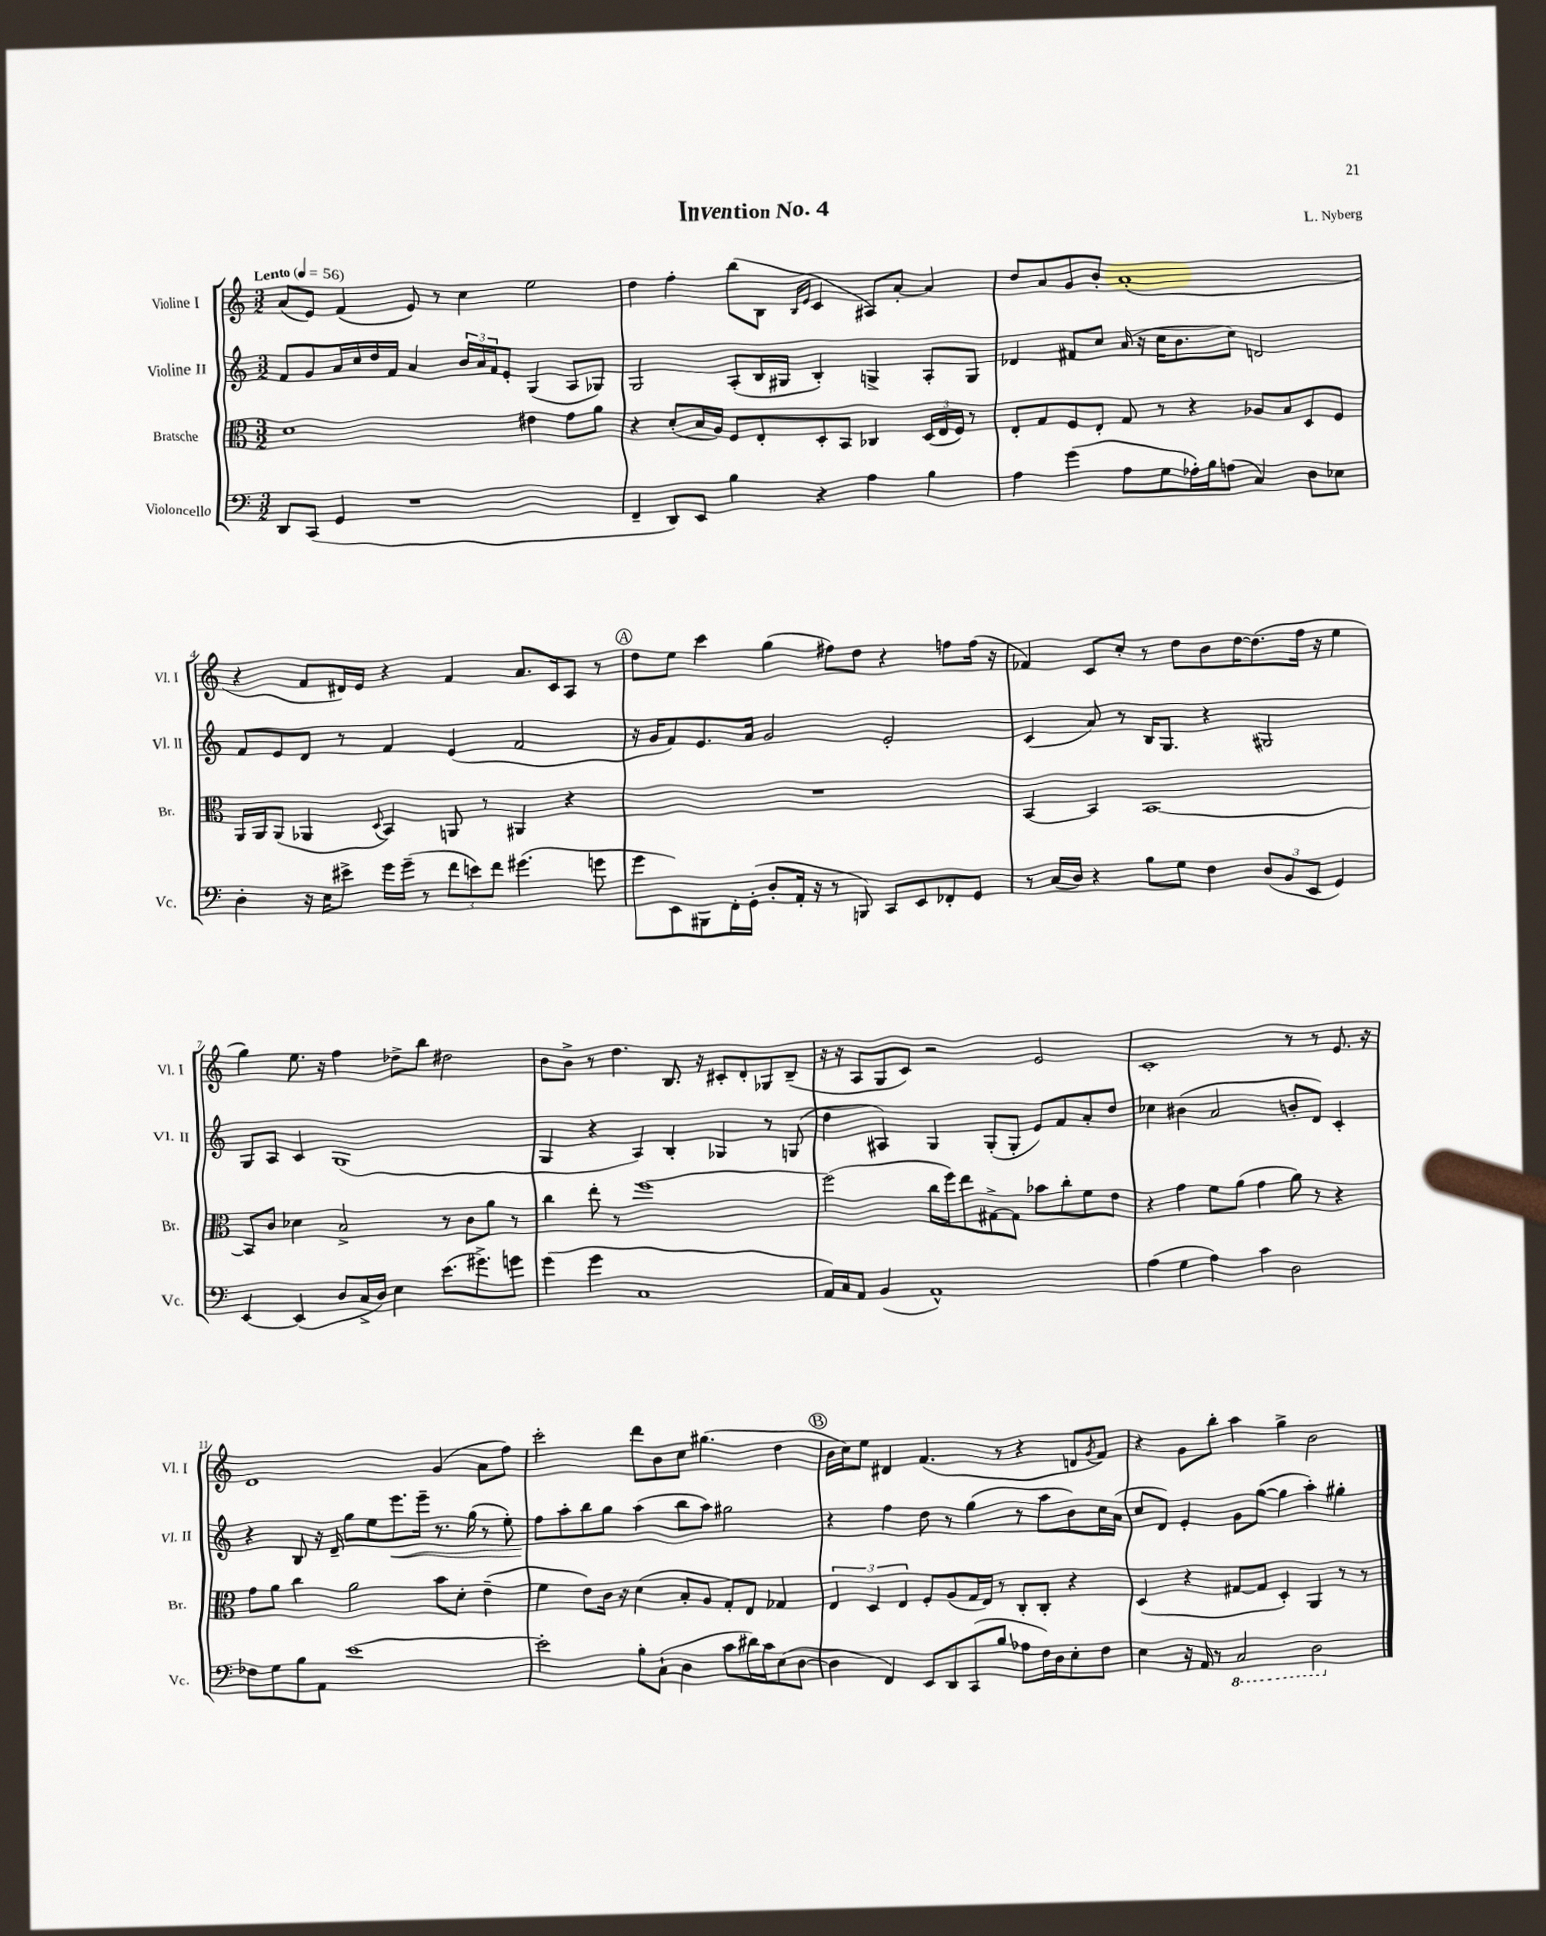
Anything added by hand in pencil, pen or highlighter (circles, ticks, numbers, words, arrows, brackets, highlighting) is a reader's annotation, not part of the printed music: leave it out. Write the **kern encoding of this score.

**kern	**kern	**kern	**kern
*staff4	*staff3	*staff2	*staff1
*clefF4	*clefC3	*clefG2	*clefG2
*k[]	*k[]	*k[]	*k[]
*M3/2	*M3/2	*M3/2	*M3/2
*MM56	*MM56	*MM56	*MM56
8DD/L	1d	8f/L	(8a/L
(8CC/J	.	8g/	8e/J)
4GG/	.	16a/L	(4f/
.	.	16cc/	.
.	.	16dd/	.
.	.	16f/JJ	.
1r	.	4a/	8e/)
.	.	.	8r
.	.	24b/LL	4cc\
.	.	24a/	.
.	.	24f/J	.
.	.	8e'/J	.
.	4e#\	(4G/	2ee\
.	8g\L	8A/L	.
.	8a\J	8G-/J)	.
=	=	=	=
4FF~/	4r	2G/	4dd\
8DD/L)	(8d'/L	.	4ff'\
8EE/J	16B/L	.	.
.	16A/JJ)	.	.
4B\	8F/L	(8A'/L	(8bb\L
.	8E'/	16B/L	8B\J
.	.	16G#/JJ	.
.	.	.	16qqB/LL
.	.	.	16qqe/JJ
4r	8D'/	4B'/)	4c/
.	8BB/J	.	.
4A\	4C-/	4G^/	8A#/L)
.	.	.	[8a'/J
4B\	(24D/LL	8A'/L	4a/]
.	24E/	.	.
.	24F/JJ)	.	.
.	8r	8G/J	.
=	=	=	=
4A\	8E'/L	4d-/	8dd/L
.	8G/	.	8a/
(4g\	8F/	8f#/L	8g/
.	8E'/J	8cc/J	8b'/J
8A\L	8G/	(16a/	(1a'
.	.	16r	.
8G\	8r	16cc\LK	.
.	.	8.b\	.
16A-'\L)	4r	.	.
16B\J	.	.	.
(8A\J	.	8cc\J)	.
4C/)	8A-/L	2d/	.
.	8B/	.	.
8D\L	8D/	.	.
8E-\J	8F/J	.	.
=	=	=	=
4D'\	16AA/LL	8f/L	4r
.	16AA/J	.	.
.	(8AA/J	8e/	.
16r	4AA-/	8d/J	8f/L
16E\LK	.	.	.
8e#^\J	.	8r	16d#/L)
.	.	.	16e/JJ
.	8qqD/	.	.
16g\LL	4BB/)	4f/	4r
(16g~\JJ	.	.	.
8r	.	.	.
12f\L	8AA/	(4e/	4f/
12e\)	.	.	.
.	8r	.	.
12f\J	.	.	.
(4.g#\	4AA#/	2f/	8.a/L
.	.	.	16c/k
.	4r	.	8A/J
8g\	.	.	8r
=	=	=	=
8g\L	1.r	16r	8dd\L
.	.	16g/LK	.
8EE\)	.	8f/)	8ee\J
8BBB#\	.	8.e/	4ccc\
16FF'\L	.	.	.
(16GG'\JJ	.	16a/Jk	.
8D'/L	.	2g/	(4gg\
16AA'/Jk	.	.	.
16r	.	.	.
8r	.	.	8ff#\L)
8BBB/)	.	.	8dd\J
8CC/L	.	2e'/	4r
8EE/	.	.	.
8FF-'/	.	.	8ff\L
8GG/J	.	.	(16ff\Jk
.	.	.	16r
=	=	=	=
8r	[4BB/	(4c/	4f-/)
(16C/LL	.	.	.
16D/JJ)	.	.	.
4r	4BB/]	8a/)	8c/L
.	.	8r	8cc'/J
8B\L	[1BB	16B/LK	8r
.	.	8.G/J	.
8G\J	.	.	8dd\L
4F\	.	4r	8b\
.	.	.	[16dd\K
.	.	.	(8.dd\]
(12D/L	.	2G#/	.
12BB/	.	.	.
.	.	.	16ff\Jk
12EE/J	.	.	.
.	.	.	16r
4GG/)	.	.	4ee\
=	=	=	=
[4EE/	8BB/]L	8G/L	4gg\)
.	8c/J	8A/J	.
(4EE/]	4d-\	4c/	8.ee\
.	.	.	16r
8D/L	2B^/	(1G	4ff\
16C^/L	.	.	.
16D/JJ)	.	.	.
4E\	.	.	8dd-^\L
.	.	.	8bb\J
(8.e\L	8r	.	2dd#\
.	8c\L	.	.
8.g#^\)	.	.	.
.	8a\J	.	.
8g\J	8r	.	.
=	=	=	=
(4g\	4cc\	4G/	8b\L
.	.	.	8b^\J
4g\	8ee'\	4r	8r
.	8r	.	4.dd\
1C	[1ff	4A/)	.
.	.	4B'/	8.B/
.	.	.	16r
.	.	4G-/	8c#'/L
.	.	.	8d'/
.	.	8r	8G-/
.	.	(8G/	(8B~/J
=	=	=	=
16AA/LL)	(2ff\]	4dd\	16r
16C/J	.	.	16r
8AA/J	.	.	8A/L
(4BB/	.	4A#/)	8G/
.	.	.	8c/J)
1AA^^)	16cc\LL	4G/	2r
.	16ff\J)	.	.
.	8ee\	.	.
.	[8G#^\	(8G'/L	.
.	8G#\]J	8G'/J	.
.	8b-\L	8e/L)	2e/
.	8cc'\	8f/	.
.	8f\	8a'/	.
.	8e\J	8dd/J	.
=	=	=	=
(4A\	4r	4cc-\	1c'
4G\	4g\	(4b#\	.
4A\)	8f\L	2a/	.
.	(8a\J	.	.
4c\	4g\	.	.
2D\	8a\)	8b'/L	8r
.	8r	8d/J)	8r
.	4r	4c'/	8.e/
.	.	.	16r
=	=	=	=
8F-\L	8g\L	4r	1d
8G\	8a\J	.	.
8B\	4cc\	8B/	.
8AA\J	.	16r	.
.	.	16d~/	.
[1e	2a\	8gg\L	.
.	.	8ee\	.
.	.	8.eee\	.
.	.	16eee~\Jk	.
.	8b\L	8.r	(4g/
.	8d'\J	.	.
.	.	(16gg\	.
.	(4e~\	8r	8a\L
.	.	8ee'\)	8ff\J)
=	=	=	=
2e'\]	4f\	8ff\L	2ccc'\
.	.	8aa'\	.
.	8e\L)	8bb\	.
.	16c\Jk	8gg\J	.
.	16r	.	.
8B'\L	(4d\	(4aa\	8ddd\L
(8C`\J	.	.	8b\
4D\	8B'/L	8bb\L	8cc\J
.	8A/J	8aa\J)	(4.gg#\
8c\L	8G'/L)	2gg#\	.
16d#\L)	8E/J	.	.
16c\J	.	.	.
(8E\	4G-/	.	4dd\
[8D\J	.	.	.
=	=	=	=
4D\]	6E/	4r	16b\LL
.	.	.	16cc\J)
.	.	.	8ee\J
.	6D/	.	.
4FF/)	.	4ff\	4d#/
.	6E/	.	.
8EE/L	8F'/L	8dd\	(4.f/
8DD/	(8A/	8r	.
(8CC/	16G/L	(4gg\	.
.	16E/JJ)	.	.
8B/J	8r	.	8r
8A-\L	8C'/L	8r	4r
16F\L)	8C'/J	8aa\L	.
16D\J	.	.	.
8E'\	4r	8b\)	8d/L
.	.	.	8qg/
8F\J	.	16cc\L	8f/J)
.	.	(16a\JJ	.
=	=	=	=
4E\	(4D/	8cc/L	4r
.	.	8d/J)	.
16r	4r	4e'/	8g\L
16AA/	.	.	.
8r	.	.	8bb'\J
2CC/	[8G#/L	8g\L	4aa\
.	8G#/]J	([8gg\J	.
.	4D'/)	4gg\]	4gg^\
2DD\	4AA/	4aa'\)	2b\
.	8r	4gg#'\	.
.	8r	.	.
==	==	==	==
*-	*-	*-	*-
